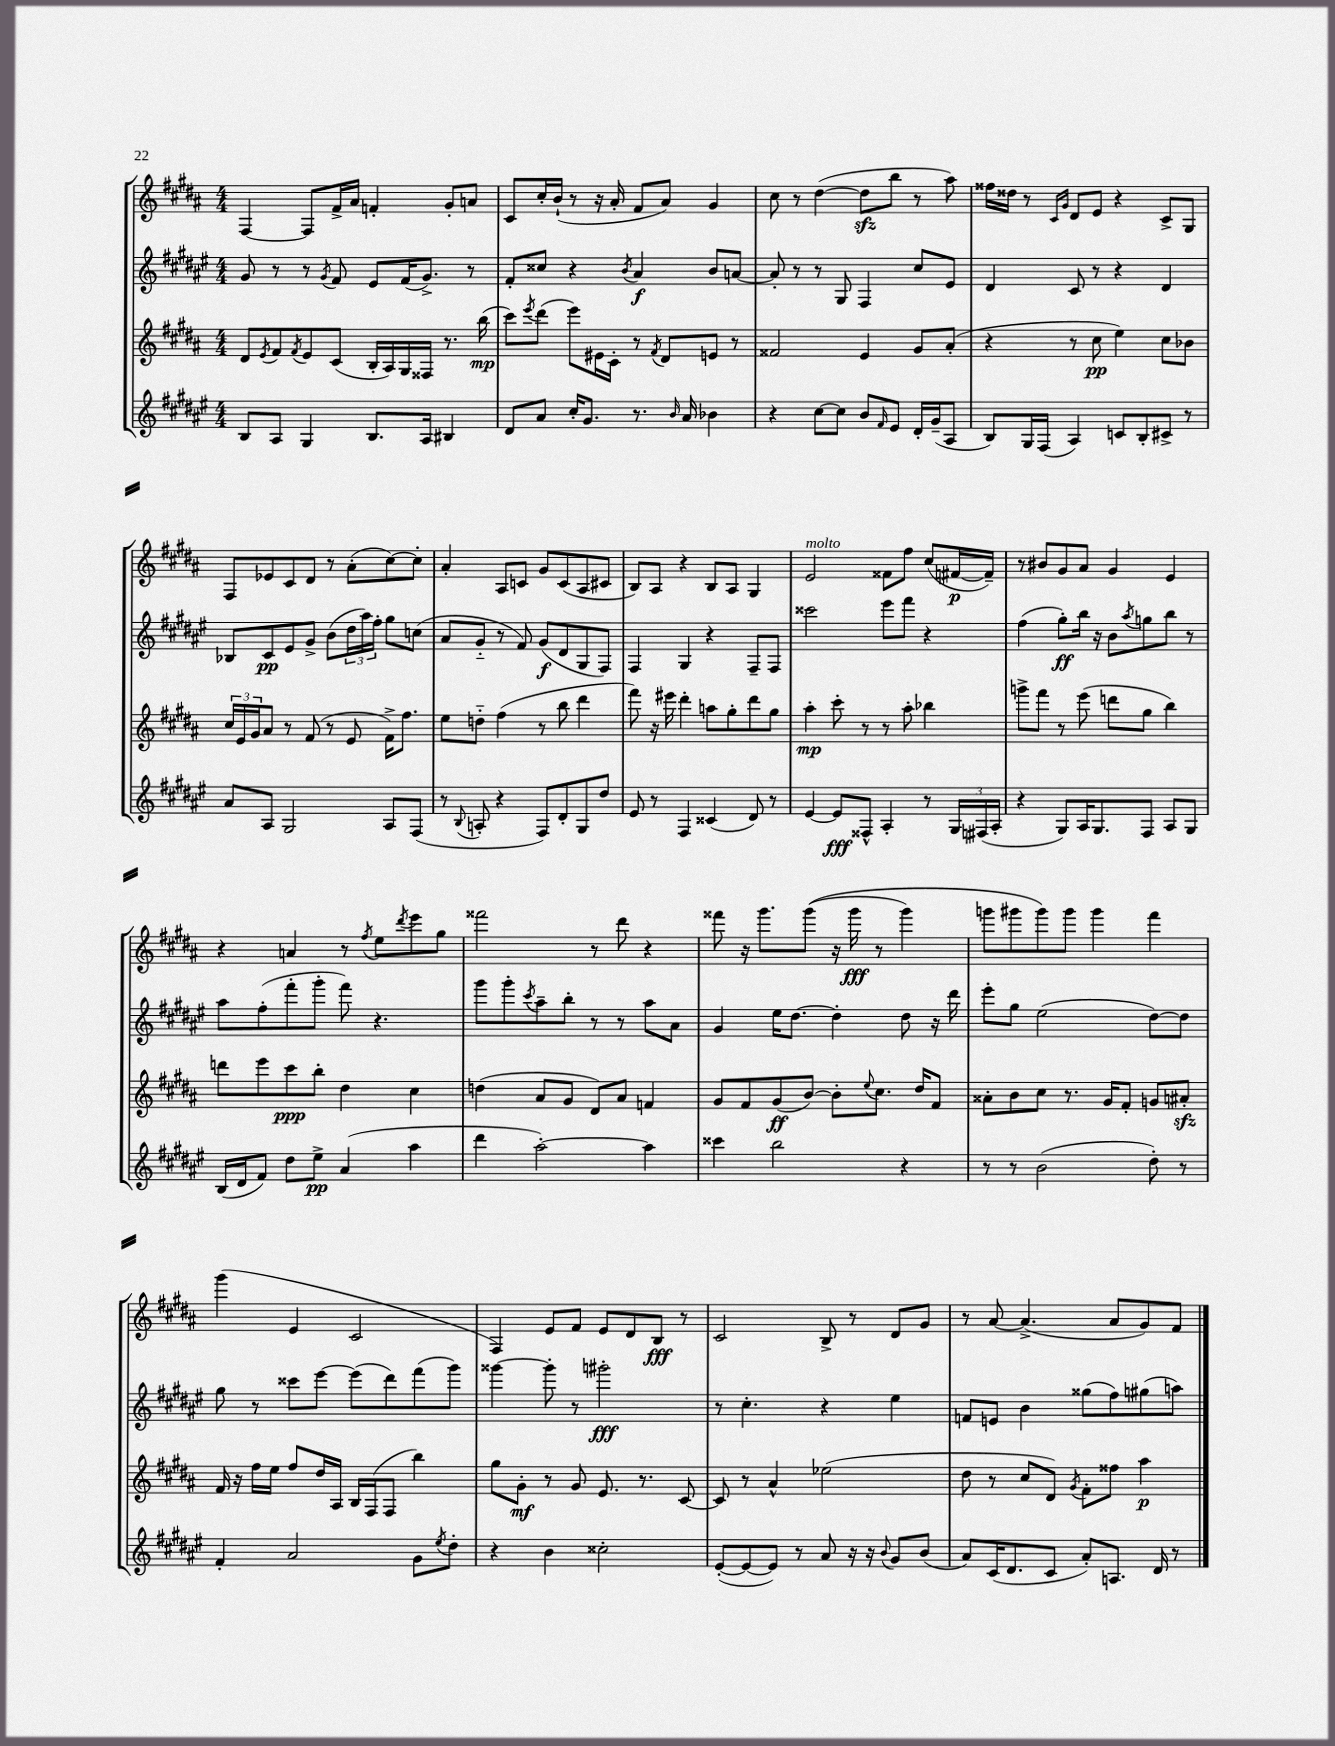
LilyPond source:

<<
\new StaffGroup <<
\new Staff = "s0" {
    \clef treble \key b \major \numericTimeSignature \time 4/4
    fis4~ fis8 fis'16-> ais'16 f'4-. gis'8-. a'8 |
    cis'8 cis''16-. b'16-!( r8 r16 ais'16-. fis'8 ais'8) gis'4 |
    cis''8 r8 dis''4~( dis''8\sfz b''8 r8 ais''8) |
    fisis''16 disis''16 r8 \grace { cis'16 gis'16 } dis'8 e'8 r4 cis'8-> gis8 |
    fis8 ees'8 cis'8 dis'8 r8 ais'8-.( cis''8~) cis''8-. |
    ais'4-. ais8 c'8 gis'8 c'8( ais8 cis'8 |
    b8) ais8 r4 b8 ais8 gis4 |
    e'2^\markup { \italic "molto" } fisis'8 fis''8 cis''8( fis'16~\p fis'16--) |
    r8 bis'8 gis'8 ais'8 gis'4 e'4 |
    r4 a'4 r8 \acciaccatura { fis''8 } e''8 \acciaccatura { dis'''8 } e'''8 gis''8 |
    fisis'''2 r8 dis'''8 r4 |
    fisis'''8 r16 gis'''8. gis'''8(\( r16 gis'''16\fff r8 gis'''4) |
    g'''8 gis'''8 gis'''8\) gis'''8 gis'''4 fis'''4 |
    gis'''4( e'4 cis'2 |
    fis4) e'8 fis'8 e'8 dis'8 b8\fff r8 |
    cis'2 b8-> r8 dis'8 gis'8 |
    r8 ais'8~ ais'4.->( ais'8 gis'8) fis'8 \bar "|." |
}
\new Staff = "s1" {
    \clef treble \key fis \major \numericTimeSignature \time 4/4
    gis'8 r8 r8 \acciaccatura { gis'8 } fis'8 eis'8 fis'16( gis'8.->) r8 |
    fis'8-. cisis''8 r4 \acciaccatura { b'8 } ais'4\f b'8 a'8~ |
    a'8-. r8 r8 gis8 fis4 cis''8 eis'8 |
    dis'4 cis'8 r8 r4 dis'4 |
    bes8 cis'8\pp eis'8 gis'8-> b'8( \tuplet 3/2 { dis''16 ais''16) fis''16-. } gis''8 c''8( |
    ais'8 gis'8-_ r8 fis'8) gis'8\f( dis'8 gis8 fis8) |
    fis4 gis4 r4 fis8-- fis8 |
    cisis'''2 eis'''8 fis'''8 r4 |
    fis''4( gis''8-.\ff) b''16 r16 b'8 \acciaccatura { ais''8 } g''8 b''8 r8 |
    ais''8 fis''8-.( fis'''8-. gis'''8-. fis'''8) r4. |
    gis'''8 gis'''8-. \acciaccatura { cis'''8 } ais''8-- b''8-. r8 r8 ais''8 ais'8 |
    gis'4 eis''16 dis''8.~ dis''4-. dis''8 r16 dis'''16 |
    eis'''8-. gis''8 eis''2( dis''8~) dis''8 |
    gis''8 r8 cisis'''8 eis'''8~ eis'''8( dis'''8) fis'''8( gis'''8) |
    gisis'''4~ gisis'''8-. r8 gis'''2-.\fff |
    r8 cis''4.-. r4 eis''4 |
    f'8 e'8 b'4 gisis''8( fis''8) gis''8( a''8) \bar "|." |
}
\new Staff = "s2" {
    \clef treble \key b \major \numericTimeSignature \time 4/4
    dis'8 \acciaccatura { e'8 } fis'8 \acciaccatura { fis'8 } e'8 cis'8( b16-. ais16) gis16 fisis16 r8. b''16\mp( |
    cis'''8) \acciaccatura { e'''8 } dis'''8( e'''8) eis'16 cis'16-. r8 \acciaccatura { fis'8 } dis'8 e'8 r8 |
    fisis'2 e'4 gis'8 ais'8-.( |
    r4 r8 cis''8\pp e''4) cis''8 bes'8 |
    \tuplet 3/2 { cis''16 e'16 gis'16 } ais'8 r8 fis'8( r8 e'8 fis'16->) fis''8. |
    e''8 d''8-_ fis''4( r8 b''8 dis'''4 |
    fis'''8) r16 eis'''16 dis'''4-. a''8 gis''8-. dis'''8 gis''8 |
    ais''4-.\mp cis'''8-. r8 r8 ais''8-. bes''4 |
    g'''8-> fis'''8 r8 e'''8( d'''8 gis''8 b''4) |
    d'''8 e'''8 cis'''8\ppp b''8-. dis''4 cis''4 |
    d''4( ais'8 gis'8 dis'8) ais'8 f'4 |
    gis'8 fis'8 gis'8\ff( b'8~) b'8-. \appoggiatura { e''8 } cis''8. dis''16 fis'8 |
    aisis'8-. b'8 cis''8 r8. gis'16 fis'8-. g'8 ais'8-.\sfz |
    fis'16 r16 fis''16 e''16 fis''8 dis''16 ais16 b16 fis16( fis8 b''4) |
    gis''8 gis'8-.\mf r8 gis'8 e'8. r8. cis'8~ |
    cis'8 r8 ais'4-^ ees''2( |
    dis''8 r8 cis''8 dis'8) \acciaccatura { gis'8 } fis'8-. fisis''8 ais''4\p \bar "|." |
}
\new Staff = "s3" {
    \clef treble \key fis \major \numericTimeSignature \time 4/4
    b8 ais8 gis4 b8. ais16 bis4 |
    dis'8 ais'8 cis''16-. gis'8. r8. \grace { b'16 } ais'16 bes'4 |
    r4 cis''8~ cis''8 b'8 \grace { fis'16 } eis'8 dis'16-. gis'16--( ais8 |
    b8) gis16 fis16( ais4) c'8 b8-. cis'8-> r8 |
    ais'8 ais8 gis2 ais8 fis8( |
    r8 \appoggiatura { b8 } a8-. r4 fis8) dis'8-. gis8 dis''8 |
    eis'8 r8 fis4 cisis'4( dis'8) r8 |
    eis'4~ eis'8\fff fisis8-^ ais4-. r8 \tuplet 3/2 { gis16 fis16( ais16-. } |
    r4 gis8) ais16 gis8. fis8 ais8 gis8 |
    b16( dis'16 fis'8) dis''8 eis''8->\pp ais'4( ais''4 |
    dis'''4 ais''2~-.) ais''4 |
    cisis'''4 b''2 r4 |
    r8 r8 b'2( dis''8-.) r8 |
    fis'4-. ais'2 gis'8 \acciaccatura { eis''8 } dis''8-. |
    r4 b'4 cisis''2-. |
    eis'8~-.( eis'8~ eis'8) r8 ais'8 r16 r16 \appoggiatura { b'8 } gis'8 b'8( |
    ais'8) cis'16( dis'8. cis'8 ais'8-.) a8. dis'16 r8 \bar "|." |
}
>>
>>
\layout { \context { \Score \remove "Bar_number_engraver" } }
